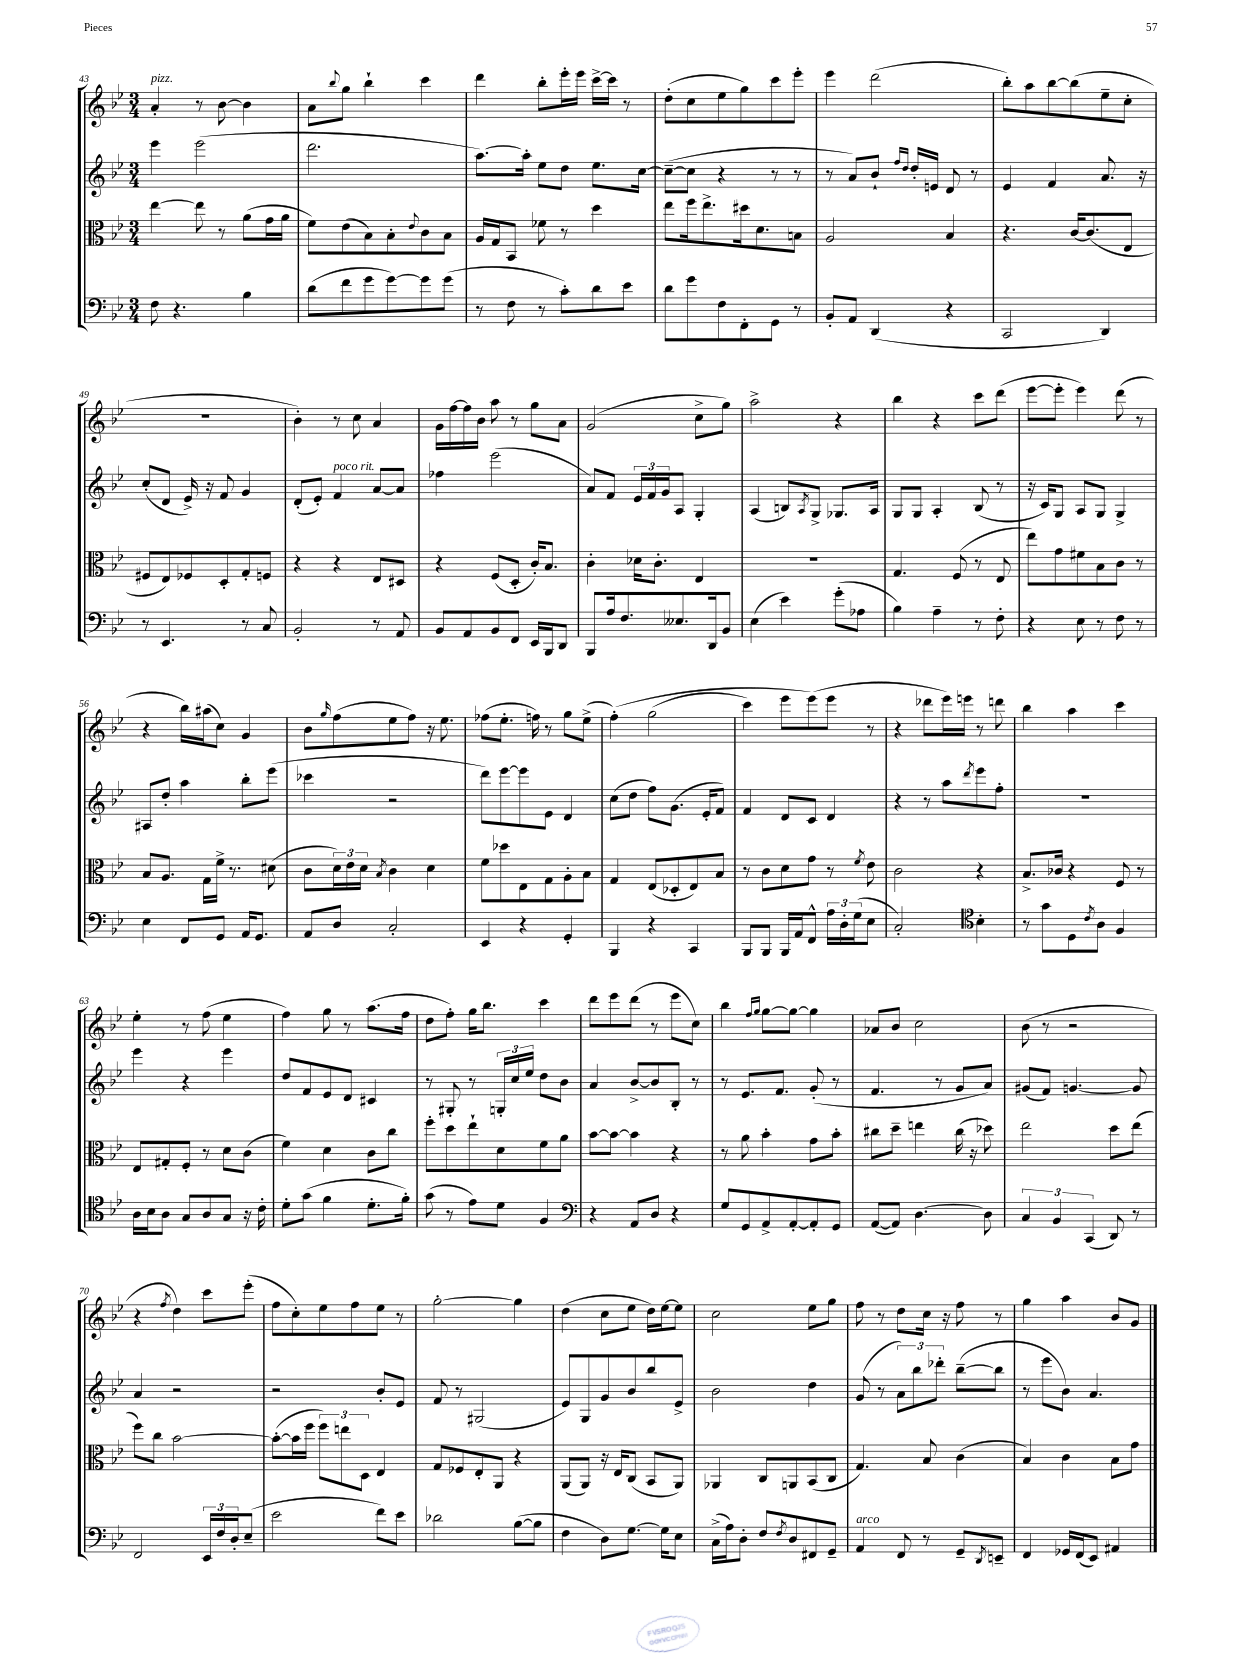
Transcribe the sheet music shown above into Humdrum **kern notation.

**kern	**kern	**kern	**kern
*part4	*part3	*part2	*part1
*staff4	*staff3	*staff2	*staff1
*clefF4	*clefC3	*clefG2	*clefG2
*k[b-e-]	*k[b-e-]	*k[b-e-]	*k[b-e-]
*M3/4	*M3/4	*M3/4	*M3/4
=43	=43	=43	=43
!	!	!	!LO:TX:a:i:t=pizz.
8F\	[4ee-\	4eee-\	4a'/
4.r	.	.	.
.	8ee-\]	(2eee-\	8r
.	8r	.	[8b-\
4B-\	(8a\L	.	4b-\]
.	16g\L	.	.
.	16a\JJ	.	.
=44	=44	=44	=44
(8d\L	8f\L)	2.ddd\	8a\L
.	.	.	8qqbb-/
8f\	(8e-\	.	8gg\J
8g\	8B-\)	.	4bb-`\
[8g\)	8B-'\	.	.
.	8qqe-/	.	.
8g\]	8c\	.	4ccc\
(8g\J	8B-\J	.	.
=45	=45	=45	=45
8r	16A/LL	[8.aa\L)	4ddd\
.	16G/J	.	.
8F\	8BB-/J	.	.
.	.	16aa'\Jk]	.
8r	8f-X\	8ee-\L	8bb-'\L
8c'\L)	8r	8dd\J	16eee-'\L
.	.	.	16eee-\JJ
8d\	4dd\	8.ee-\L	[16ccc^\LL
.	.	.	16ccc\JJ]
8e-\J	.	.	8r
.	.	[16cc\Jk	.
=46	=46	=46	=46
8d\L	8ee-\L	(8cc~\L_	(8dd'\L
8g\	16ff\k	8cc\J]	8cc\
.	8.ee-^\	.	.
8F\	.	4r	8ee-\
8FF'\	16dd#X\k	.	8gg\)
.	8.d\	.	.
8GG\J	.	8r	8ccc\
8r	8Bn\J	8r	8eee-'\J
=47	=47	=47	=47
8BB-'/L	2A/	8r	4eee-\
8AA/J	.	8a/L)	.
(4DD/	.	8b-`/J	(2ddd\
.	.	16qqff/LL	.
.	.	16qqdd/JJ	.
.	.	16dd'/LL	.
.	.	16en/JJ	.
4r	4B-/	8d/	.
.	.	8r	.
=48	=48	=48	=48
2CC/	4.r	4e-/	8bb-'\L)
.	.	.	8aa\
.	.	4f/	[8bb-\
.	[16c/KL	.	(8bb-\]
.	(8.c/]	.	.
4DD/)	.	8.a/	8ee-~\
.	8E-/J	.	8cc'\J
.	.	16r	.
!!LO:LB:g=z
=49	=49	=49	=49
8r	8F#X/L	(8cc'/L	2.r
4.EE-/	8E-/)	8d/J	.
.	8F-X/	16e-^/)	.
.	.	16r	.
.	8D'/	8f/	.
8r	8G'/	4g/	.
8C/	8Fn/J	.	.
=50	=50	=50	=50
2BB-'/	4r	(8d'/L	4b-'\)
.	.	8e-'/J)	.
!	!	!LO:TX:a:i:t=poco rit.	!
.	4r	4f/	8r
.	.	.	8cc\
8r	8E-/L	[8a/L	4a/
8AA/	8D#X/J	8a/J]	.
=51	=51	=51	=51
8BB-/L	4r	4ff-X\	16g\LL
.	.	.	[16ff\
8AA/	.	.	16ff\]
.	.	.	16b-\JJ
8BB-/	(8F/L	(2eee-\	8aa\
8FF/J	8D'/J	.	8r
16EE-/LL	16c'/KL)	.	8gg\L
16BBB-/J	8.B-/J	.	.
8DD/J	.	.	8a\J
=52	=52	=52	=52
8BBB-/L	4c'\	8a/L)	(2g/
16A/k	.	8f/J	.
8.F/	.	.	.
.	16d-X\KL	24e-/LL	.
.	.	24f/	.
.	8.c'\J	.	.
.	.	24g/J	.
8.E--X/	.	8A/J	.
.	4E-/	4G'/	8cc^\L
16DD/k	.	.	.
8BB-/J	.	.	8gg\J)
=53	=53	=53	=53
(4E-\	2.r	(4A/	2aa^\
4e-\)	.	8Bn/L)	.
.	.	8qA/	.
.	.	8G^/J	.
(8g'\L	.	8.G-X/L	4r
8A-X\J	.	.	.
.	.	16A/Jk	.
=54	=54	=54	=54
4B-\)	4.G/	8G/L	4bb-\
.	.	8G/J	.
4A~\	.	4A'/	4r
.	(8F/	.	.
8r	8r	(8B-/	8ccc\L
8F'\	8E-/	8r	(8ddd\J
=55	=55	=55	=55
4r	8ee-\L)	16r	[8eee-\L
.	.	16c/KL)	.
.	8g\	8G/J	8eee-'\J]
8E-\	8f#X\	8A/L	4eee-\)
8r	8B-\	8G/J	.
8F\	8c\J	4G^/	(8ddd\
8r	8r	.	8r
!!LO:LB:g=z
=56	=56	=56	=56
4E-\	8B-/L	8A#X/L	4r
.	8.A/J	8dd'/J	.
8FF/L	.	4aa\	16bb-\LL)
.	16G\LL	.	(16aa#X\J
8GG/J	16f^\JJ	.	8cc\J)
.	8.r	.	.
16AA/KL	.	8bb-'\L	4g/
8.GG/J	.	.	.
.	(8d#X\	(8eee-\J	.
=57	=57	=57	=57
8AA/L	8c\L	4ccc-X\	8b-\L
.	.	.	16qqgg/
8D/J	24d\L)	.	(8ff\
.	24e-\	.	.
.	24d\JJ	.	.
.	8qB-/	.	.
2C'/	4c\	2r	8ee-\
.	.	.	8ff\J)
.	4d\	.	16r
.	.	.	8.ee-\
=58	=58	=58	=58
4EE-/	8f\L	8ddd\L)	(8ff-X\L
.	8dd-X\	[8eee-\	8.ee-'\J
4r	8E-\	8eee-\]	.
.	.	.	16ffn\)
.	8G\	8e-\J	8r
4GG'/	8A'\	4d/	8gg\L
.	8B-\J	.	(8ee-^\J
=59	=59	=59	=59
4BBB-/	4G/	(8cc\L	(4ff'\)
.	.	8dd\J	.
4r	(8E-/L	8ff\L)	(2gg\
.	8D-X'/	(8.g\J	.
4CC/	8E-/)	.	.
.	.	16e-'/KL	.
.	8B-/J	8f/J)	.
=60	=60	=60	=60
8BBB-/L	8r	4f/	4ccc\)
8BBB-/J	8c\L	.	.
16BBB-/LL	8d\	8d/L	8eee-\L
16AA/J	.	.	.
8FF^^/J	8g\J	8c/J	(8eee-\)
24A\LL	8r	4d/	8eee-\J
24D'\	.	.	.
(24G\J	.	.	.
.	8qf/	.	.
8E-\J	8e-\	.	8r
=61	=61	=61	=61
2C'/)	2c\	4r	4r
.	.	8r	8ddd-X\L
.	.	8aa\L	16eee-\L)
.	.	.	16eeen\JJ
*clefC4	*	*	*
.	.	8qddd/	.
4B-'\	4r	8eee-\	8r
.	.	8ff'\J	8dddn\
=62	=62	=62	=62
8r	8.B-^/L	2.r	4bb-\
8g\L	.	.	.
.	16c-X/Jk	.	.
8D\	4r	.	4aa\
8qc/	.	.	.
8A\J	.	.	.
4F/	8F/	.	4ccc\
.	8r	.	.
!!LO:LB:g=z
=63	=63	=63	=63
16A\LL	8E-/L	4eee-\	4ee-'\
16B-\J	.	.	.
8A\J	8G#X'/	.	.
8G/L	8F'/J	4r	8r
8A/	8r	.	(8ff\
8G/J	8d\L	4eee-\	4ee-\
16r	(8c\J	.	.
16c'\	.	.	.
=64	=64	=64	=64
8d'\L	4f\)	8dd/L	4ff\)
(8g\J	.	8f/	.
4f\	4d\	8e-/	8gg\
.	.	8d/J	8r
8.d'\L	8c\L	4c#X/	(8.aa\L
.	8cc\J	.	.
16f'\Jk)	.	.	16ff\Jk
=65	=65	=65	=65
(8g\	8ff'\L	8r	8dd\L
8r	8dd\	8G#X'/	8ff'\J)
8e-\L)	8ee-`\	8r	16gg\KL
.	.	.	8.bb-\J
8d\J	8d\	24Gn'/LL	.
.	.	24cc/	.
.	.	24ee-/JJ	.
4F/	8f\	8dd\L	4ccc\
.	8a\J	8b-\J	.
=66	=66	=66	=66
*clefF4	*	*	*
4r	[8b-\L	4a/	8ddd\L
.	8b-\J_	.	8eee-\
8AA/L	4b-\]	[8b-^/L	(8ddd\J
8D/J	.	8b-/]	8r
4r	4r	8B-'/J	8eee-\L
.	.	8r	8cc\J)
=67	=67	=67	=67
8G/L	8r	8r	4bb-\
8GG/	8a\	8.e-/L	.
.	.	.	16qqff/LL
.	.	.	16qqgg/JJ
8AA^/	4b-'\	.	[8gg\L
.	.	8.f/J	.
[8AA'/	.	.	8gg\J_
8AA'/]	8g\L	(8g'/	4gg\]
8GG/J	8b-'\J	8r	.
=68	=68	=68	=68
([8AA/L	8cc#X\L	4.f/	8a-X/L
8AA/J])	8dd~\J	.	8b-/J
[4.D\	4een\	.	2cc\
.	.	8r	.
.	(16cc#\	8g/L	.
.	16r	.	.
8D\]	8dd-X\)	8a/J)	.
=69	=69	=69	=69
6C/	2ee-\	(8g#X/L	(8b-\
.	.	8f/J)	8r
6BB-/	.	.	.
.	.	[4.gn/	2r
(6CC/	.	.	.
8DD/)	8dd\L	.	.
8r	(8ee-\J	8g/]	.
!!LO:LB:g=z
=70	=70	=70	=70
2FF/	8ff\L)	4a/	4r
.	8cc\J	.	.
.	.	.	8qff/
.	[2b-\	2r	4dd\)
24EE-/LL	.	.	8ccc\L
24F/	.	.	.
24D'/J	.	.	.
(8E-~/J	.	.	(8eee-'\J
=71	=71	=71	=71
2e-\	(8b-'\L_	2r	8ff\L
.	16b-\L]	.	8cc'\)
.	16ff\JJ	.	.
.	12ff\L)	.	8ee-\
.	12een\	.	.
.	.	.	8ff\
.	12D\J	.	.
8f\L)	4E-/	8b-'/L	8ee-\J
8e-\J	.	8e-/J	8r
=72	=72	=72	=72
2d-X\	8G/L	8f/	[2gg'\
.	8F-X/	8r	.
.	8E-'/	(2G#X/	.
.	8AA/J	.	.
([8B-\L	4r	.	4gg\]
8B-\J]	.	.	.
=73	=73	=73	=73
4F\	(8AA/L	8e-/L)	(4dd\
.	8AA/J)	8G/	.
8D\L)	16r	8g/	8cc\L
.	16E-/KL	.	.
[8.G\J	(8C/J	8b-/	8ee-\J
.	8BB-/L	8bb-/	16dd\LL)
16G\KL]	.	.	[16ee-\J
8E-\J	8AA/J)	8e-^/J	8ee-\J]
=74	=74	=74	=74
(16C^\LL	4AA-X/	2b-\	2cc\
16A\J)	.	.	.
8D'\J	.	.	.
8F/L	8C/L	.	.
8qF/	.	.	.
8D/	8AAn/	.	.
8FF#X/	(8BB-/	4dd\	8ee-\L
8GG~/J	8C/J	.	8gg\J
=75	=75	=75	=75
!LO:TX:a:i:t=arco	!	!	!
4AA/	4.G/)	(8g/	8ff\
.	.	8r	8r
8FF/	.	12a\L)	8dd\L
.	.	12bb-\	.
8r	8B-/	.	16cc\Jk
.	.	12ddd-X'\J	.
.	.	.	16r
8GG~/L	(4c\	([8bb-~\L	8ff\
8qDD/	.	.	.
8EEn~/J	.	8bb-\J]	8r
=76	=76	=76	=76
4FF/	4B-/)	8r	4gg\
.	.	8eee-\L	.
16GG-X/LL	4c\	8b-\J)	4aa\
(16FF/J	.	.	.
8EE-/J)	.	4.a/	.
4AA#X/	8B-\L	.	8b-/L
.	8g\J	.	8g/J
==	==	==	==
*-	*-	*-	*-
